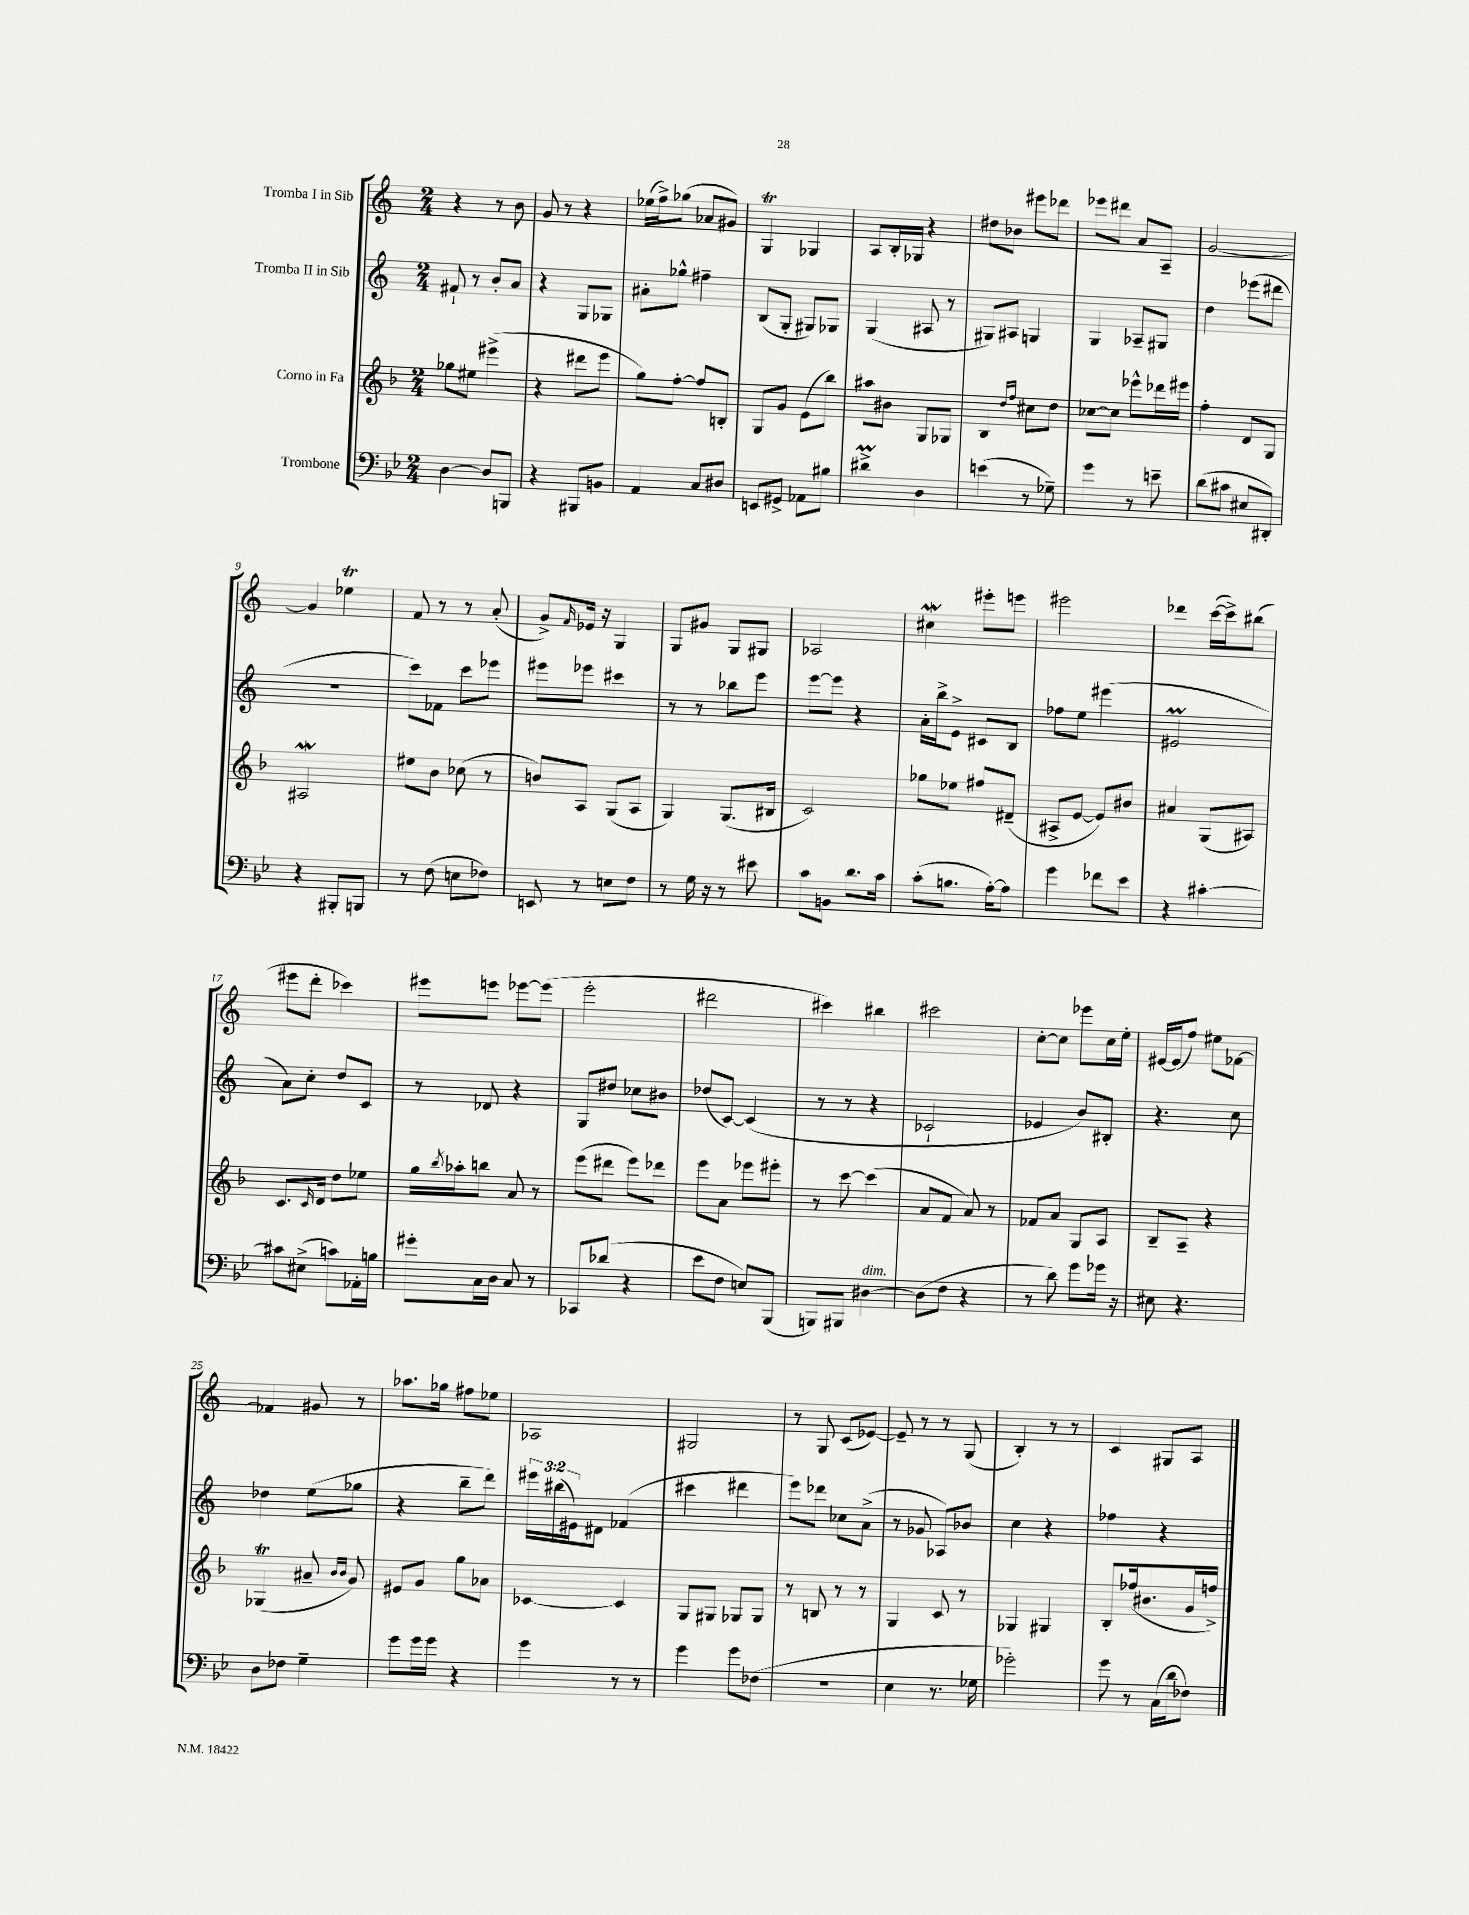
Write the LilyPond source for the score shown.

<<
\new StaffGroup <<
\new Staff = "s0" \with { instrumentName = "Tromba I in Sib" } {
    \clef treble \key c \major \numericTimeSignature \time 2/4
    r4 r8 b'8 |
    g'8 r8 r4 |
    ees''16( f''16->) ges''8( aes'8 gis'8) |
    g4\trill ges4 |
    a8 b16-. ges16 r4 |
    dis''8 bes'8 eis'''8 des'''8 |
    ees'''8 dis'''8 a'8 a8-- |
    g'2~ |
    g'4 ees''4\trill |
    f'8 r8 r8 a'8-.( |
    g'8->) \grace { f'16 } ees'16 r16 g4 |
    g8 gis'8 g8 gis8 |
    aes2 |
    cis''4\mordent eis'''8-. e'''8 |
    eis'''2 |
    des'''4 c'''16~( c'''16->) bis''8( |
    eis'''8 d'''8-. ces'''4) |
    eis'''8 e'''8 ees'''8~ ees'''8( |
    e'''2-. |
    dis'''2 |
    cis'''4) bis''4 |
    cis'''2 |
    c''8~-. c''8 ees'''8 c''16 e''16-. |
    eis'16~ eis'16( f''8) eis''8 fes'8~ |
    fes'4 gis'8 r8 |
    aes''8. ges''16 fis''8 ees''8 |
    aes2 |
    gis2 |
    r8 g8 c'8( ees'8~) |
    ees'8-- r8 r8 g8( |
    b4-.) r8 r8 |
    c'4 gis8 a8 \bar "|." |
}
\new Staff = "s1" \with { instrumentName = "Tromba II in Sib" } {
    \clef treble \key c \major \numericTimeSignature \time 2/4 \override Staff.TupletNumber.text = #tuplet-number::calc-fraction-text
    fis'8-! r8 b'8-. a'8 |
    r4 g8 ges8 |
    ais'8-. ges''8-^ fis''4-- |
    b8( g8-. gis8) ges8 |
    g4( ais8 r8 |
    gis8) ais8 g4 |
    g4 aes8-- gis8 |
    d''4 ees'''8( dis'''8 |
    r2 |
    c'''8) fes'8 c'''8 ees'''8 |
    eis'''8 ees'''8 cis'''4 |
    r8 r8 bes''8 e'''8 |
    e'''8~ e'''8 r4 |
    a'16-. b''16-> e'8-> cis'8 b8 |
    fes''8 e''8 eis'''4( |
    eis'2\prall |
    a'8) c''8-. d''8 c'8 |
    r8 des'8 r4 |
    g8 dis''8 ces''8 bis'8 |
    des''8( c'8~) c'4( |
    r8 r8 r4 |
    ces'2-! |
    ees'4 b'8) bis8-. |
    r4. c''8 |
    des''4 e''8( ges''8 |
    r4 b''8-- d'''8) |
    \tuplet 3/2 { eis'''16 bis''16( eis'16) } dis'8 fes'4( |
    cis'''4 dis'''4 |
    e'''8) des'''8 ces''8 a'8->( |
    r8 ges'8 aes8) bes'8 |
    c''4 r4 |
    fes''4 r4 \bar "|." |
}
\new Staff = "s2" \with { instrumentName = "Corno in Fa" } {
    \clef treble \key f \major \numericTimeSignature \time 2/4
    ges''8 eis''8 eis'''4->( |
    r4 dis'''8 e'''8 |
    g''8) f''8~-. f''8 b8-. |
    g8 g'8 e'8( bes''8) |
    ais''8 bis'8 g8 ges8 |
    bes4 \grace { d''16 f''16 } cis''8 d''8 |
    ces''8~ ces''8 ees'''8-^ des'''16 eis'''16 |
    f''4-. d'8 g8 |
    ais2\mordent |
    eis''8 bes'8 ces''8( r8 |
    b'8) a8 g8( a8 |
    g4) g8.( bis16 |
    c'2) |
    ges''8 ees''8 fis''8 dis'8--( |
    ais8-> e'8~ e'8) bis'8 |
    ais'4 g8( ais8) |
    c'8. \grace { c'16 } d'16 d''8 ees''8 |
    g''16 \acciaccatura { bes''8 } aes''16-. b''8 a'8 r8 |
    e'''8( dis'''8 e'''8) des'''8 |
    e'''8 a'8 ees'''8 eis'''8-. |
    r8 c'''8~ c'''4( |
    a'8 f'8 a'8) r8 |
    fes'8 a'8 g8 a8 |
    bes8-- a8-- r4 |
    ges4\trill( ais'8-- \grace { bes'16 bes'16 } g'8) |
    eis'8 g'8 g''8 aes'8 |
    ces'4~ ces'4 |
    g8 gis8 ges8 ges8 |
    r8 b8 r8 r8 |
    g4 c'8 r8 |
    ges4 gis4 |
    bes8-. fes''16( bis'8. g'16 f''16->) \bar "|." |
}
\new Staff = "s3" \with { instrumentName = "Trombone" } {
    \clef bass \key bes \major \numericTimeSignature \time 2/4
    d4~ d8 b,,8 |
    r4 bis,,8 b,8 |
    a,4 c8 dis8 |
    e,8 gis,8-> aes,8 bis8 |
    dis'4->\prall d4 |
    e'4( r8 ges8--) |
    g'4 r8 e'8-- |
    d'8( cis'8 eis8 dis,8-.) |
    r4 bis,,8-. b,,8 |
    r8 f8( e8 fes8) |
    e,8 r8 e8 f8 |
    r8 g16 r16 r8 eis'8 |
    c'8 b,8 d'8. c'16 |
    c'8-.( b8. a16~-.) a8 |
    g'4 fes'8 ees'8 |
    r4 cis'4~-. |
    cis'8 eis8->( c'8) aes,16-. b16 |
    gis'8-. c16 d16 c8 r8 |
    ces,8 des'8( r4 |
    ees'8 f8 e8) bes,,8( |
    b,,8) bis,,8 dis4~^\markup { \italic "dim." } |
    dis8( f8 r4 |
    r8 d'8) g'8 ges'16 r16 |
    eis8 r4. |
    d8 fes8 g4-- |
    g'8 g'16 g'16 r4 |
    g'4 r8 r8 |
    g'4 g'8 fes8( |
    r2 |
    ees4 r8. ges16 |
    ges'2-.) |
    g'8 r8 c16( d'16 fes8) \bar "|." |
}
>>
>>
